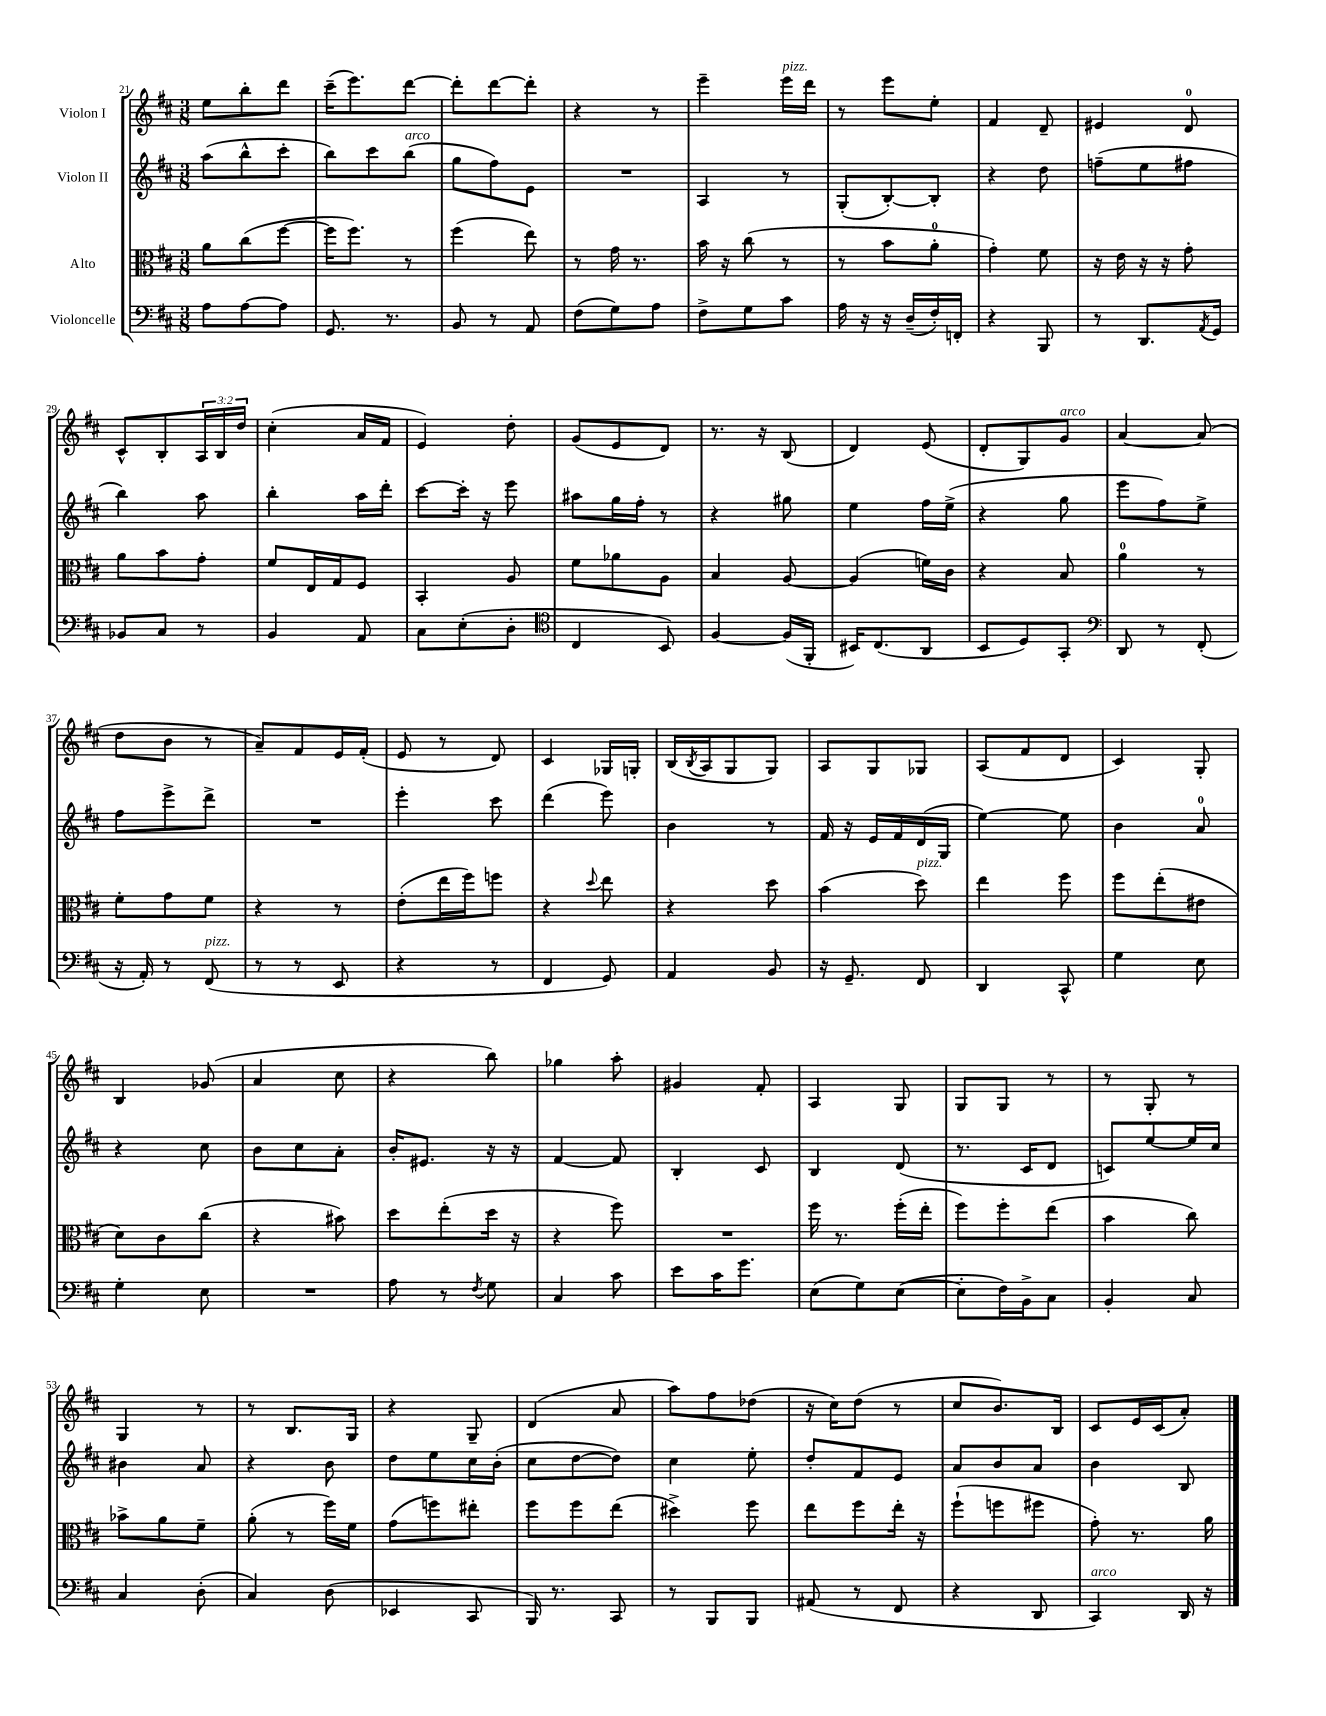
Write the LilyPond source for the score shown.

<<
\new StaffGroup <<
\new Staff = "s0" \with { instrumentName = "Violon I" } {
    \clef treble \key d \major \numericTimeSignature \time 3/8 \override Staff.TupletNumber.text = #tuplet-number::calc-fraction-text
    e''8 b''8-. d'''8 |
    cis'''16--( e'''8.) d'''8~ |
    d'''8-. d'''8~ d'''8-. |
    r4 r8 |
    e'''4-- e'''16^\markup { \italic "pizz." } d'''16 |
    r8 e'''8 e''8-. |
    fis'4 d'8-- |
    eis'4 d'8-0 |
    cis'8-^ b8-. \tuplet 3/2 { a16 b16 d''16 } |
    cis''4-.( a'16 fis'16 |
    e'4) d''8-. |
    g'8( e'8 d'8) |
    r8. r16 b8( |
    d'4) e'8( |
    d'8-. g8) g'8^\markup { \italic "arco" } |
    a'4~ a'8( |
    d''8 b'8 r8 |
    a'8--) fis'8 e'16 fis'16-.( |
    e'8 r8 d'8) |
    cis'4 ges16 g16-. |
    b16( \acciaccatura { b8 } a16 g8 g8) |
    a8 g8 ges8 |
    a8( fis'8 d'8 |
    cis'4) g8-. |
    b4 ges'8( |
    a'4 cis''8 |
    r4 b''8) |
    ges''4 a''8-. |
    gis'4 fis'8-. |
    a4 g8 |
    g8 g8 r8 |
    r8 g8-. r8 |
    g4 r8 |
    r8 b8. g16 |
    r4 g8-- |
    d'4( a'8 |
    a''8) fis''8 des''8( |
    r16 cis''16) d''8( r8 |
    cis''8 b'8.) b16 |
    cis'8 e'16 cis'16( a'8-.) \bar "|." |
}
\new Staff = "s1" \with { instrumentName = "Violon II" } {
    \clef treble \key d \major \numericTimeSignature \time 3/8
    a''8( b''8-^ cis'''8-. |
    b''8) cis'''8 b''8^\markup { \italic "arco" }( |
    g''8 fis''8) e'8 |
    R4. |
    a4 r8 |
    g8-.( b8~-.) b8-. |
    r4 d''8 |
    f''8--( e''8 fis''8 |
    b''4) a''8 |
    b''4-. a''16 d'''16-. |
    cis'''8~ cis'''16-. r16 e'''8 |
    ais''8 g''16 fis''16-. r8 |
    r4 gis''8 |
    e''4 fis''16 e''16->( |
    r4 g''8 |
    e'''8 fis''8) e''8-> |
    fis''8 e'''8-> d'''8-> |
    R4. |
    e'''4-. cis'''8 |
    d'''4( e'''8) |
    b'4 r8 |
    fis'16 r16 e'16 fis'16 d'16( g16 |
    e''4~) e''8 |
    b'4 a'8-0 |
    r4 cis''8 |
    b'8 cis''8 a'8-. |
    b'16-. eis'8. r16 r16 |
    fis'4~ fis'8 |
    b4-. cis'8 |
    b4 d'8( |
    r8. cis'16 d'8 |
    c'8) e''8~ e''16 cis''16 |
    bis'4 a'8 |
    r4 b'8 |
    d''8 e''8 cis''16 b'16-.( |
    cis''8 d''8~ d''8) |
    cis''4 e''8-. |
    d''8-. fis'8 e'8 |
    a'8 b'8 a'8 |
    b'4 b8 \bar "|." |
}
\new Staff = "s2" \with { instrumentName = "Alto" } {
    \clef alto \key d \major \numericTimeSignature \time 3/8
    a'8 cis''8( fis''8~ |
    fis''16 fis''8.) r8 |
    fis''4( e''8) |
    r8 g'16 r8. |
    b'16 r16 cis''8( r8 |
    r8 b'8 a'8-0-. |
    g'4-.) fis'8 |
    r16 e'16 r16 r16 g'8-. |
    a'8 b'8 g'8-. |
    fis'8 e16 g16 fis8 |
    b,4-. a8 |
    fis'8 aes'8 a8 |
    b4 a8~ |
    a4( f'16) cis'16 |
    r4 b8 |
    a'4-0 r8 |
    fis'8-. g'8 fis'8 |
    r4 r8 |
    e'8-.( e''16 fis''16) f''8 |
    r4 \appoggiatura { d''8 } e''8 |
    r4 d''8 |
    b'4( d''8^\markup { \italic "pizz." }) |
    e''4 fis''8 |
    fis''8 e''8-.( eis'8 |
    d'8) cis'8 cis''8( |
    r4 bis'8) |
    d''8 e''8-.( d''16 r16 |
    r4 fis''8) |
    R4. |
    fis''16 r8. fis''16-.( e''16-. |
    fis''8) fis''8-. e''8( |
    b'4 cis''8) |
    bes'8-> a'8 fis'8-- |
    a'8-.( r8 fis''16) fis'16 |
    g'8( f''8) eis''8-. |
    fis''8 fis''8 e''8( |
    dis''4->) fis''8 |
    e''8 fis''8 e''16-. r16 |
    fis''8-!( f''8 fis''8 |
    g'8-.) r8. a'16 \bar "|." |
}
\new Staff = "s3" \with { instrumentName = "Violoncelle" } {
    \clef bass \key d \major \numericTimeSignature \time 3/8
    a8 a8~ a8 |
    g,8. r8. |
    b,8 r8 a,8 |
    fis8( g8) a8 |
    fis8-> g8 cis'8 |
    a16 r16 r16 d16--( fis16-.) f,16-. |
    r4 b,,8 |
    r8 d,8. \acciaccatura { a,8 } g,16 |
    bes,8 cis8 r8 |
    b,4 a,8 |
    cis8 e8-.( d8-. |
    \clef tenor cis4 b,8) |
    fis4~ fis16( fis,16-. |
    bis,16) cis8.( a,8 |
    b,8 d8) g,8-. |
    \clef bass d,8 r8 fis,8-.( |
    r16 a,16-.) r8 fis,8^\markup { \italic "pizz." }( |
    r8 r8 e,8 |
    r4 r8 |
    fis,4 g,8) |
    a,4 b,8 |
    r16 g,8.-- fis,8 |
    d,4 cis,8-^ |
    g4 e8 |
    g4-. e8 |
    R4. |
    a8 r8 \acciaccatura { fis8 } g8 |
    cis4 cis'8 |
    e'8 cis'16 g'8. |
    e8( g8) e8~( |
    e8-. fis16) b,16-> cis8 |
    b,4-. cis8 |
    cis4 d8-.( |
    cis4) d8( |
    ees,4 cis,8 |
    b,,16) r8. cis,8 |
    r8 b,,8 b,,8 |
    ais,8( r8 fis,8 |
    r4 d,8 |
    cis,4^\markup { \italic "arco" }) d,16 r16 \bar "|." |
}
>>
>>
\layout { \context { \Score currentBarNumber = #21 } }
